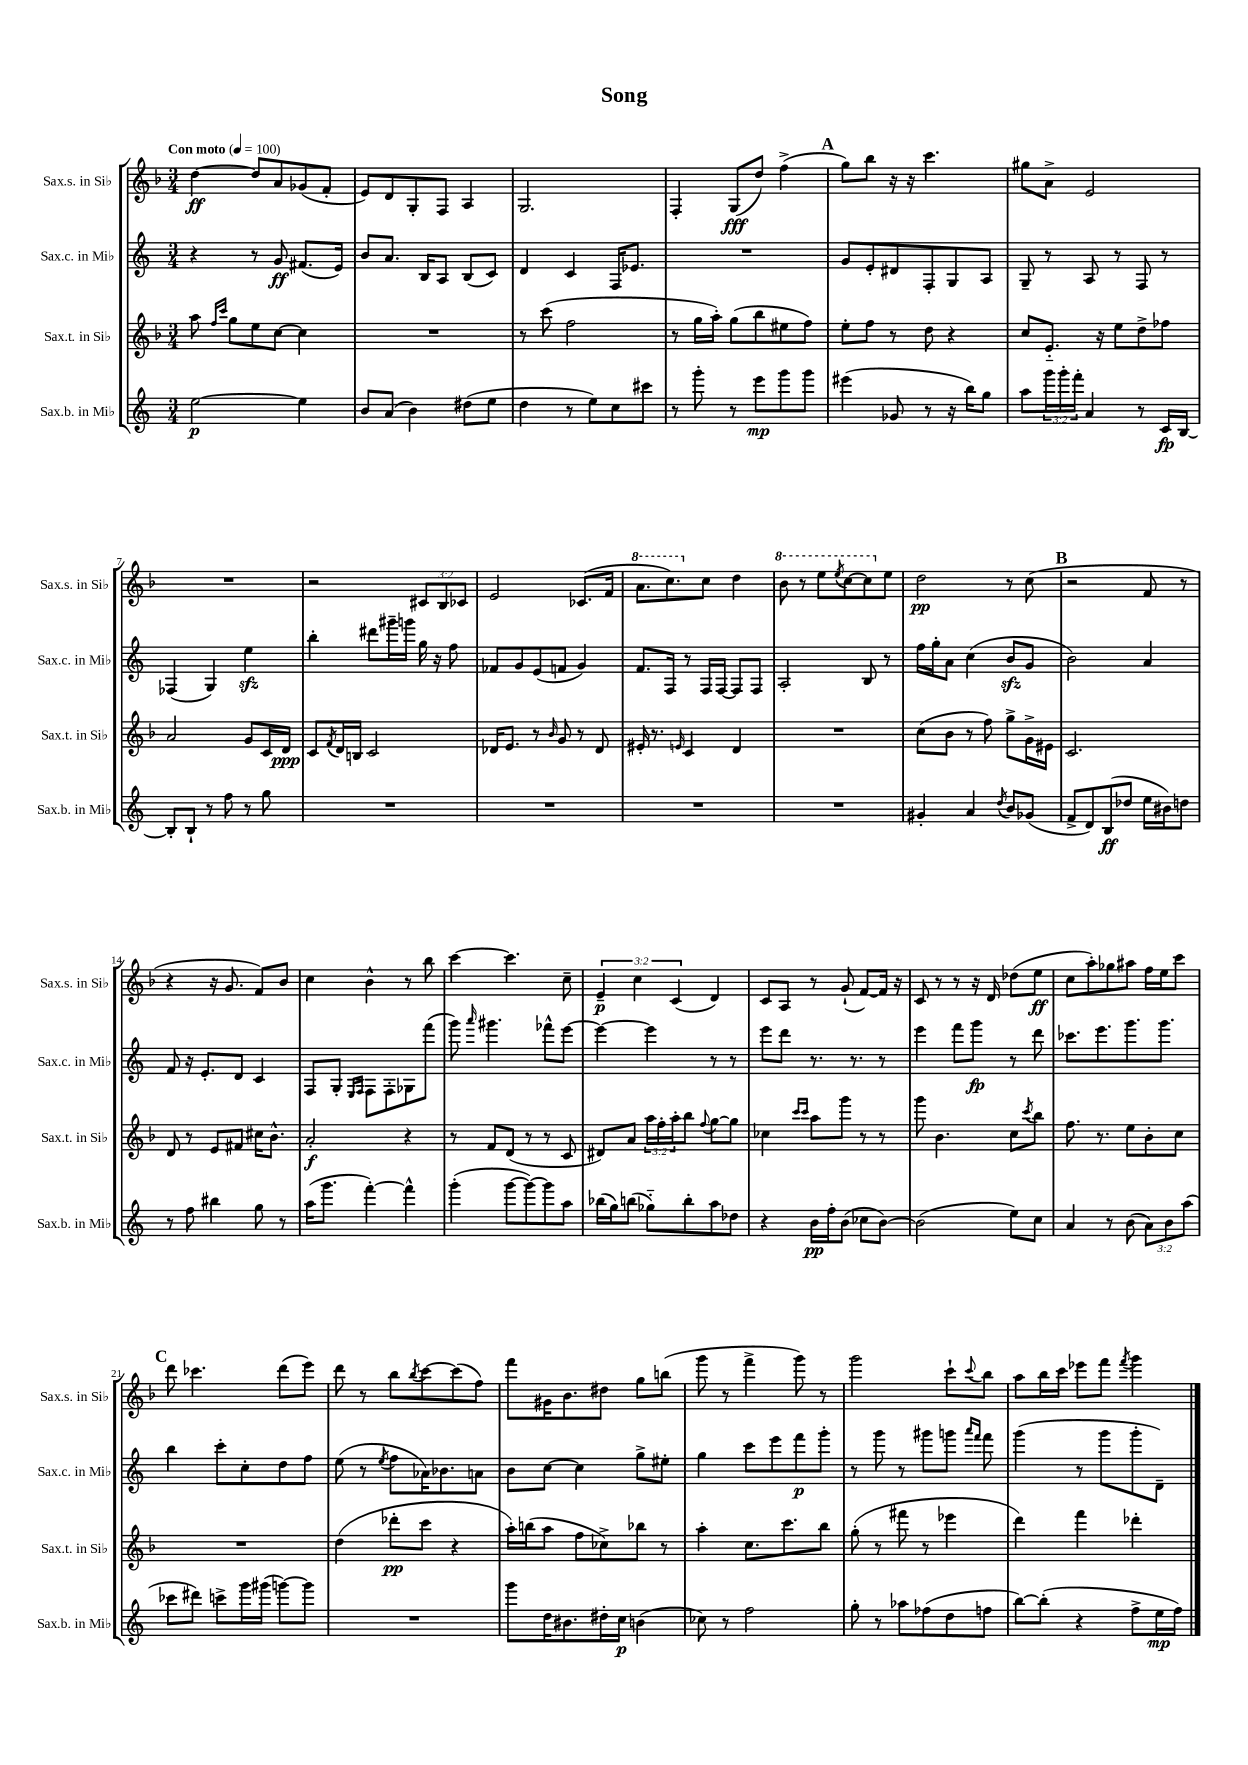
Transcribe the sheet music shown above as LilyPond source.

\header { title = "Song" }
<<
\new StaffGroup <<
\new Staff = "s0" \with { instrumentName = "Sax.s. in Sib" shortInstrumentName = "Sax.s. in Sib" } {
    \clef treble \key f \major \numericTimeSignature \time 3/4 \override Staff.TupletNumber.text = #tuplet-number::calc-fraction-text \tempo "Con moto" 4 = 100
    d''4~\ff d''8 a'8 ges'8( f'8-. |
    e'8) d'8 g8-. f8 a4 |
    g2. |
    f4-. g8\fff( d''8) f''4->( |
    \mark \markup { \bold "A" } g''8) bes''8 r16 r16 c'''4. |
    gis''8 a'8-> e'2 |
    R2. |
    r2 \tuplet 3/2 { cis'8 bes8 ces'8 } |
    e'2 ces'8.( f'16 |
    \ottava #1 a''8. c'''8.) \ottava #0 c''8 d''4 |
    \ottava #1 bes''8 r8 e'''8 \acciaccatura { e'''8 } c'''8~ c'''8 \ottava #0 e''8 |
    d''2\pp r8 c''8( |
    \mark \markup { \bold "B" } r2 f'8 r8 |
    r4 r16 g'8. f'8) bes'8 |
    c''4 bes'4-^ r8 bes''8 |
    c'''4~ c'''4. c''8-- |
    \tuplet 3/2 { e'4--\p c''4 c'4( } d'4) |
    c'8 a8 r8 g'8-!( f'8~) f'16 r16 |
    c'8 r8 r8 r16 d'16 des''8( e''8\ff |
    c''8 a''8-.) ges''8 ais''8 f''16 e''16 c'''8 |
    \mark \markup { \bold "C" } d'''8 ces'''4. d'''8( e'''8) |
    d'''8 r8 bes''8 \acciaccatura { bes''8 } c'''8~ c'''8( f''8) |
    f'''8 gis'16 bes'8. dis''8 g''8 b''8( |
    g'''8 r8 f'''4-> g'''8) r8 |
    g'''2 c'''8-! \appoggiatura { c'''8 } bes''8 |
    a''8 bes''16 c'''16 ees'''8 f'''8 \acciaccatura { f'''8 } g'''4 \bar "|." |
}
\new Staff = "s1" \with { instrumentName = "Sax.c. in Mib" shortInstrumentName = "Sax.c. in Mib" } {
    \clef treble \key c \major \numericTimeSignature \time 3/4
    r4 r8 g'8\ff fis'8.( e'16) |
    b'8 a'8. b16 a8 b8( c'8) |
    d'4 c'4 f16 ees'8. |
    R2. |
    \mark \markup { \bold "A" } g'8 e'8-. dis'8 f8-. g8 a8 |
    g8-- r8 a8 r8 f8 r8 |
    fes4( g4) e''4\sfz |
    b''4-. dis'''8 gis'''16-- g'''16 g''16 r16 f''8 |
    fes'8 g'8 e'8( f'8 g'4) |
    f'8. f16 r8 f16 f16~ f8 f8 |
    a2-. b8 r8 |
    f''16 g''16-. a'8 c''4( b'8\sfz g'8 |
    \mark \markup { \bold "B" } b'2) a'4 |
    f'8 r16 e'8.-. d'8 c'4 |
    f8 g8-. \grace { e16 f16 } f8 f8-. ges8 f'''8( |
    g'''8) \grace { a'''16 } gis'''4. fes'''8-^ e'''8~ |
    e'''4~ e'''4 r8 r8 |
    e'''8 d'''8 r8. r8. r8 |
    e'''4 f'''8 g'''8\fp r8 d'''8 |
    ces'''8. e'''8. g'''8. g'''8. |
    \mark \markup { \bold "C" } b''4 c'''8-. c''8-. d''8 f''8 |
    e''8( r8 \acciaccatura { e''8 } f''8 aes'16) bes'8. a'8 |
    b'8 c''8~ c''4 g''8-> eis''8-. |
    g''4 c'''8 e'''8 f'''8\p g'''8-. |
    r8 g'''8 r8 gis'''8 g'''8 \grace { a'''16 f'''16 } f'''8 |
    g'''4( r8 g'''8 g'''8-. d'8--) \bar "|." |
}
\new Staff = "s2" \with { instrumentName = "Sax.t. in Sib" shortInstrumentName = "Sax.t. in Sib" } {
    \clef treble \key f \major \numericTimeSignature \time 3/4 \override Staff.TupletNumber.text = #tuplet-number::calc-fraction-text
    a''8 \grace { f''16 c'''16 } g''8 e''8 c''8~ c''4 |
    R2. |
    r8 c'''8( f''2 |
    r8 g''16 a''16-.) g''8( bes''8 eis''8 f''8) |
    \mark \markup { \bold "A" } e''8-. f''8 r8 d''8 r4 |
    c''8 e'8.-_ r16 e''8 d''8-> fes''8 |
    a'2 g'8 c'16 d'16\ppp |
    c'8 \acciaccatura { f'8 } d'16 b16 c'2 |
    des'16 e'8. r8 \grace { bes'16 } g'8 r8 des'8 |
    eis'16-. r8. \grace { e'16 } c'4 d'4 |
    R2. |
    c''8( bes'8 r8 f''8) g''8-> g'16-> eis'16 |
    \mark \markup { \bold "B" } c'2. |
    d'8 r8 e'8 fis'8 cis''16 bes'8.-^ |
    a'2-.\f r4 |
    r8 f'8 d'8( r8 r8 c'8 |
    dis'8) a'8 \tuplet 3/2 { a''16 f''16-. a''16-. } bes''8 \appoggiatura { f''8 } g''8~ g''8 |
    ces''4 \grace { c'''16 c'''16 } a''8 g'''8 r8 r8 |
    g'''8 bes'4. c''8 \acciaccatura { c'''8 } bes''8 |
    f''8. r8. e''8 bes'8-. c''8 |
    \mark \markup { \bold "C" } R2. |
    d''4( des'''8-.\pp c'''8 r4 |
    a''16-.) b''16( a''8 f''8 ces''8->) bes''8 r8 |
    a''4-. c''8. c'''8. bes''8 |
    g''8-.( r8 fis'''8 r8 ees'''4 |
    d'''4) f'''4 des'''4-. \bar "|." |
}
\new Staff = "s3" \with { instrumentName = "Sax.b. in Mib" shortInstrumentName = "Sax.b. in Mib" } {
    \clef treble \key c \major \numericTimeSignature \time 3/4 \override Staff.TupletNumber.text = #tuplet-number::calc-fraction-text
    e''2~\p e''4 |
    b'8 a'8( b'4) dis''8( e''8 |
    d''4 r8 e''8) c''8 cis'''8 |
    r8 g'''8-. r8 e'''8\mp g'''8 g'''8 |
    \mark \markup { \bold "A" } eis'''4( ges'8 r8 r16 b''16) g''8 |
    a''8 \tuplet 3/2 { g'''16 g'''16-. f'''16-. } a'4 r8 c'16\fp b16~ |
    b8-. b8-! r8 f''8 r8 g''8 |
    R2. |
    R2. |
    R2. |
    R2. |
    gis'4-. a'4 \acciaccatura { d''8 } b'8 ges'8( |
    \mark \markup { \bold "B" } f'8-> d'8) b8\ff( des''8 e''16 bis'16) d''8 |
    r8 f''8 bis''4 g''8 r8 |
    a''16( g'''8. f'''4~-.) f'''4-^ |
    g'''4-.( g'''8~ g'''8~) g'''8 a''8 |
    bes''16( g''16) b''8( ges''8-_) b''8-. a''8 des''8 |
    r4 b'16\pp f''16-. b'8( ces''8 b'8~) |
    b'2( e''8) c''8 |
    a'4 r8 b'8( \tuplet 3/2 { a'8) b'8 a''8( } |
    \mark \markup { \bold "C" } ces'''8 dis'''8) c'''8-> g'''16 gis'''16( g'''8~) g'''8 |
    R2. |
    g'''8 d''16 bis'8. dis''16-. c''16\p b'4( |
    ces''8) r8 f''2 |
    g''8-. r8 aes''8 fes''8( d''8 f''8 |
    b''8~) b''8-.( r4 f''8-> e''16\mp f''16) \bar "|." |
}
>>
>>
